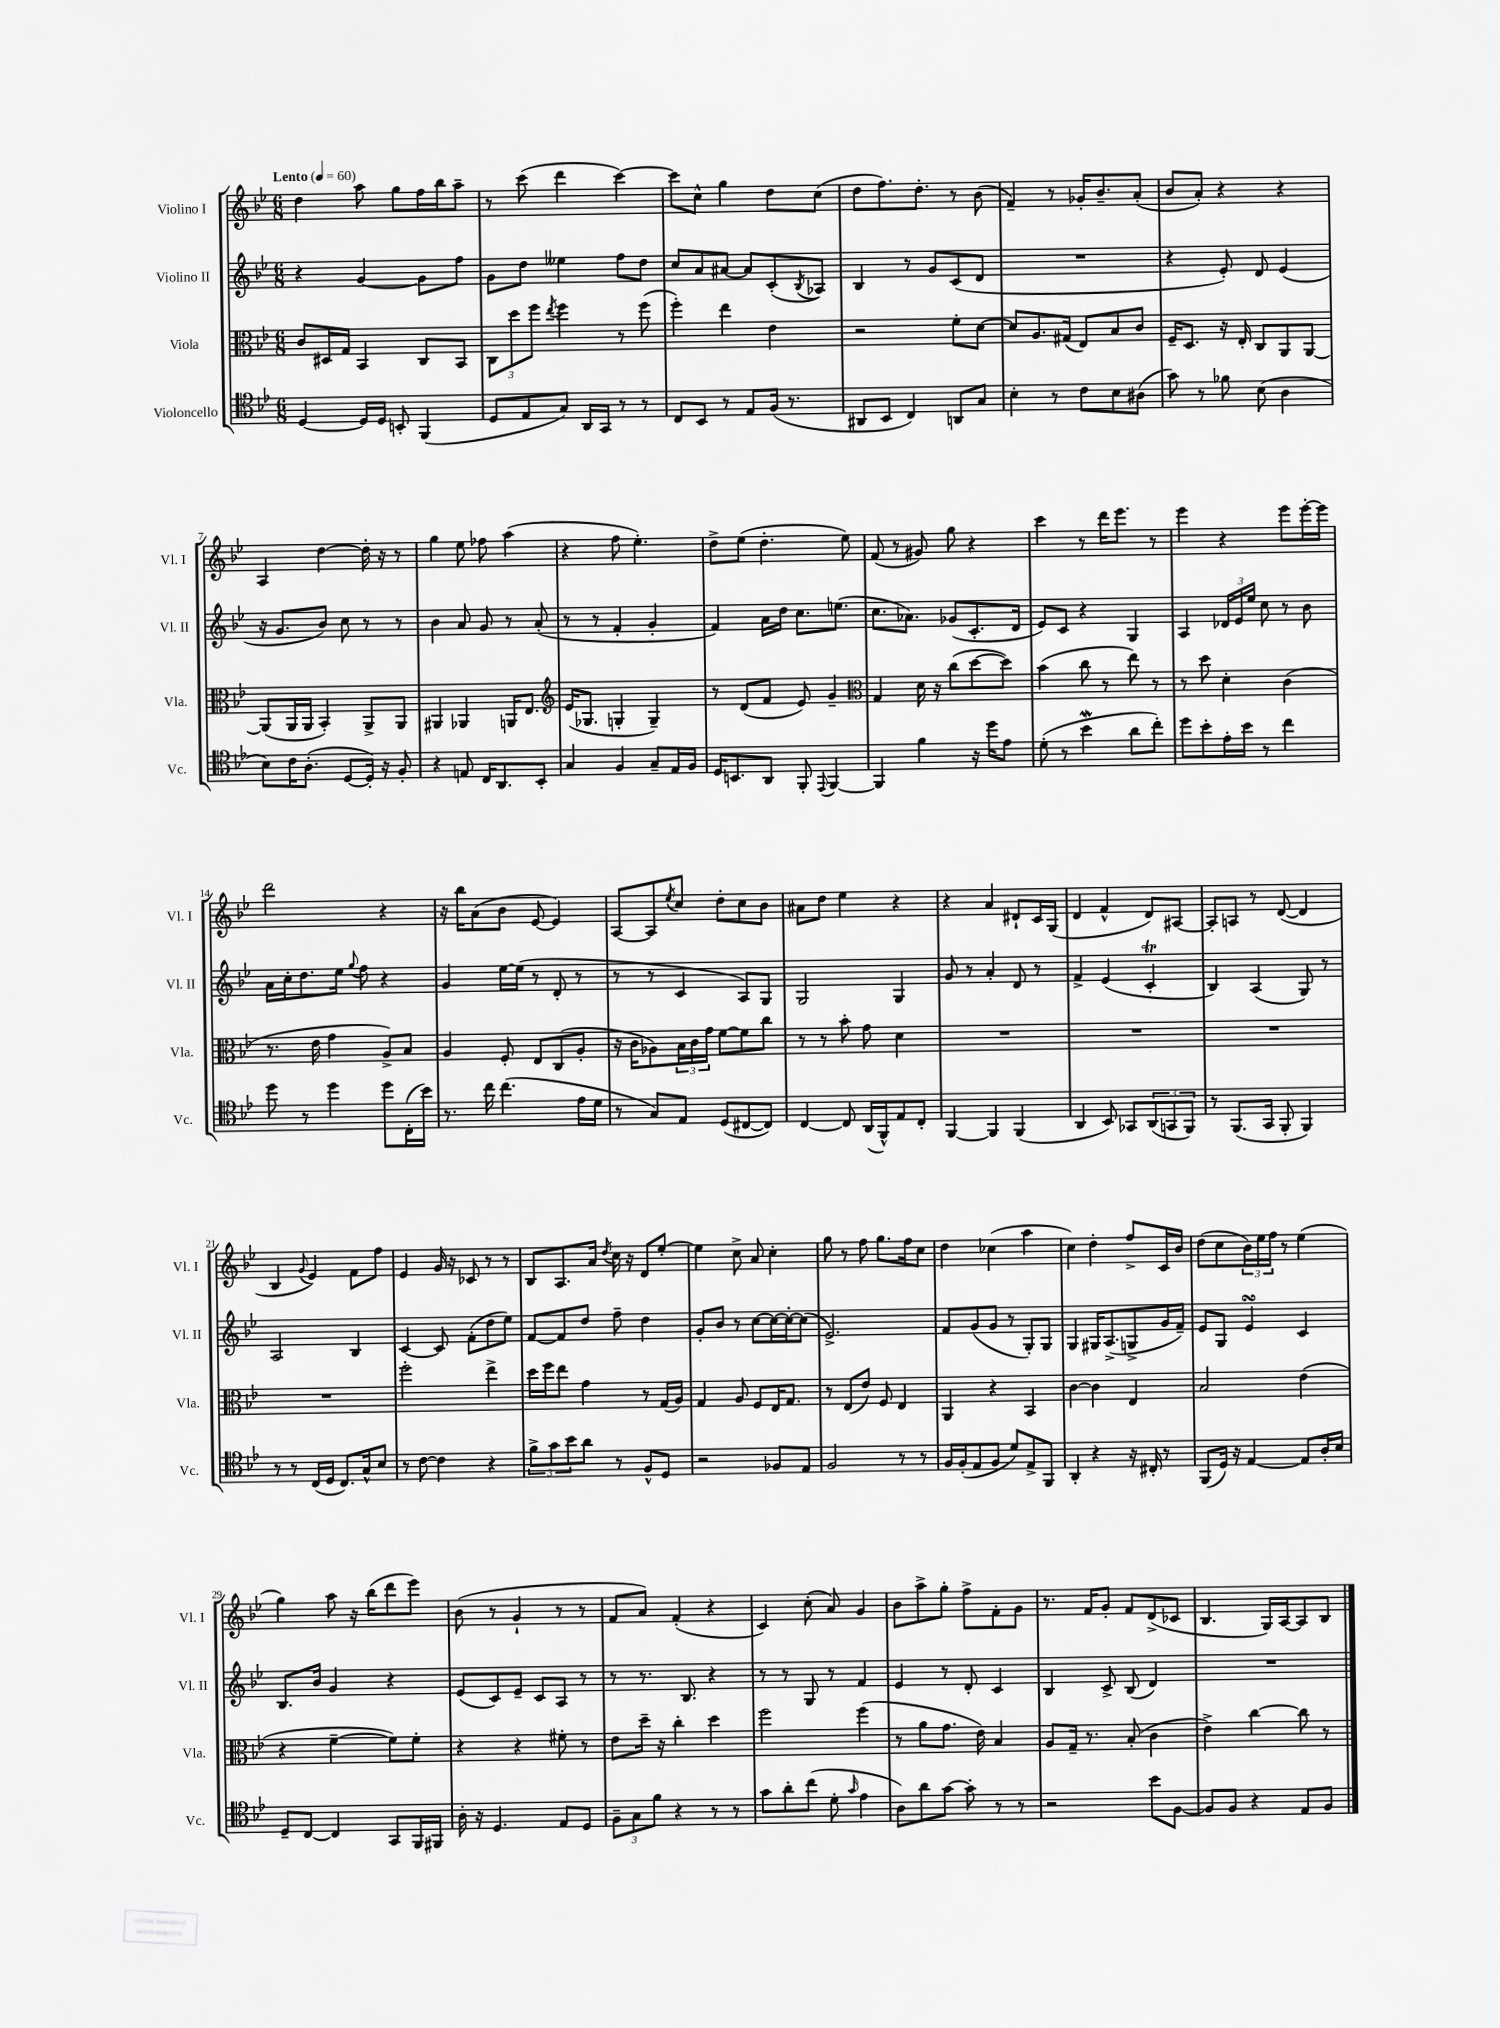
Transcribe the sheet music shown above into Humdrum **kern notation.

**kern	**kern	**kern	**kern
*part4	*part3	*part2	*part1
*staff4	*staff3	*staff2	*staff1
*I"Violoncello	*I"Viola	*I"Violino II	*I"Violino I
*I'Vc.	*I'Vla.	*I'Vl. II	*I'Vl. I
*clefC4	*clefC3	*clefG2	*clefG2
*k[b-e-]	*k[b-e-]	*k[b-e-]	*k[b-e-]
*M6/8	*M6/8	*M6/8	*M6/8
*MM60	*MM60	*MM60	*MM60
=1	=1	=1	=1
!	!	!	!LO:TX:a:B:t=Lento
[4D/	8c/L	4r	4dd\
.	16D#X/L	.	.
.	16G/JJ	.	.
16D/LL]	4BB-/	[4g/	8aa\
16D/JJ	.	.	.
8BBn'/	.	.	8gg\L
(4FF/	8C/L	8g\L]	16ff\L
.	.	.	16bb-\J
.	8BB-/J	8ff\J	8aa~\J
=2	=2	=2	=2
8D/L	12C\L	8g\L	8r
.	12dd\	.	.
8E-/	.	8dd\J	(8ccc\
.	12ff\J	.	.
.	8qee-/	.	.
8G/J)	4ff\	4ee--X\	4ddd\
16AA/LL	.	.	.
16GG/JJ	.	.	.
8r	8r	8ff\L	[4ccc\)
8r	(8ff\	8dd\J	.
=3	=3	=3	=3
8C/L	4ff'\)	8cc/L	8ccc\L]
8BB-/J	.	8a/	8cc^^\J
8r	4ee-\	[8a#X/J	4gg\
8E-/L	.	8a#/L]	.
(16F/Jk	4e-\	(8c'/	8dd\L
8.r	.	.	.
.	.	8qB-/	.
.	.	8A-X/J)	(8cc\J
=4	=4	=4	=4
8AA#X/L	2r	4B-/	8dd\L
8BB-/J	.	.	8.ff\)
4C/)	.	8r	.
.	.	.	8.dd'\J
.	.	8g/L	.
8AAn/L	8f'\L	(8c/	8r
8G/J	[8d\J	8d/J	(8b-\
=5	=5	=5	=5
4B-'\	8d/L]	2.r	4f~/)
.	8.A/	.	.
8r	.	.	8r
.	(16G#X/Jk	.	.
8c\L	8E-/L)	.	16g-X'/KL
.	.	.	8.b-~/
8B-\	8B-/	.	.
(8A#X\J	8c/J	.	(8a'/J
=6	=6	=6	=6
8g\)	16F~/KL	4r	8b-/L
.	8.D/J	.	.
8r	.	.	8a'/J)
8f-X\	16r	8e-'/)	4r
.	16E-'/	.	.
(8B-\	8C/L	8d/	.
4A\	8AA/	(4e-/	4r
.	[8AA/J	.	.
!!LO:LB:g=z
=7	=7	=7	=7
8B-\L)	(8AA/L]	16r	4A/
.	.	8.g/L	.
16c\K	16AA/L	.	.
(8.A'\J	16AA/JJ	.	.
.	4BB-'/)	8b-/J)	[4dd\
[8D/L	.	8cc\	.
16D'/Jk])	8AA^/L	8r	16dd'\]
16r	.	.	16r
8F'/	8AA/J	8r	8r
=8	=8	=8	=8
4r	4AA#X/	4b-\	4gg\
8En/	4AA-X/	8a/	8ee-\
16C/KL	.	8g/	8ff-X\
8.AA/	.	.	.
.	16AAn/KL	8r	(4aa\
.	8.E-/J	.	.
8BB-'/J	.	(8a'/	.
=9	=9	=9	=9
*	*clefG2	*	*
4G/	(16e-/KL	8r	4r
.	8.G-X/J	.	.
.	.	8r	.
4F/	4Gn'/	4f'/	8ff\
.	.	.	4.ee-'\)
8G~/L	4G~/)	4g'/	.
16E-/L	.	.	.
16F/JJ	.	.	.
=10	=10	=10	=10
16D/KL	8r	4f/)	8dd^\L
8.BBn/	.	.	.
.	(8d/L	.	(8ee-\J
8AA/J	8f/J	16a\LL	4.dd'\
.	.	16dd\JJ	.
8FF'/	8e-/)	8.cc\L	.
8qqEE-/	.	.	.
[4FF/	4g~/	.	.
.	.	(8.een\J	.
.	.	.	8ee-\)
=11	=11	=11	=11
*	*clefC3	*	*
4FF/]	4G/	8.cc\L	(8f/
.	.	.	8r
.	.	8.a-X\J)	.
4f\	16d\	.	8g#X/)
.	16r	.	.
.	(8cc\L	(8g-X/L	8gg\
16r	[8dd\	8.c'/	4r
16dd\KL	.	.	.
8e-\J	8dd\J])	.	.
.	.	16d/Jk	.
=12	=12	=12	=12
(8d'\	(4b-\	8e-/L)	4ccc\
8r	.	8c/J	.
4b-w\	8cc\	4r	8r
.	8r	.	16ddd\KL
.	.	.	8.eee-\J
8a\L	8ee-\)	4G/	.
8cc'\J)	8r	.	8r
=13	=13	=13	=13
8dd\L	8r	4A/	4eee-\
8b-'\	8dd\	.	.
16e-'\L	4d'\	24d-X/LL	4r
.	.	24e-/	.
16b-\JJ	.	.	.
.	.	24ee-/JJ	.
8r	.	8cc\	.
4cc\	(4c\	8r	8eee-\L
.	.	8b-\	[16eee-'\L
.	.	.	16eee-\JJ]
!!LO:LB:g=z
=14	=14	=14	=14
8dd\	8.r	16a\LL	2ddd\
.	.	16cc'\J	.
8r	.	8.dd\	.
.	16e-\	.	.
4dd\	4g\	.	.
.	.	16ee-\Jk	.
.	.	8qqgg/	.
.	.	8ff\	.
8dd\L	8A^/L)	4r	4r
(16C'\L	8B-/J	.	.
16b-\JJ)	.	.	.
=15	=15	=15	=15
8.r	4A/	4g/	16r
.	.	.	16bb-\KL
.	.	.	(8a\
16cc\	.	.	.
(4.cc\	8F'/	[16ee-\LL	8b-\J
.	.	(16ee-\JJ]	.
.	8E-/L	8r	[8e-/
.	(8C/	8d'/	4e-/])
16e-\LL	8A'/J	8r	.
16d\JJ	.	.	.
=16	=16	=16	=16
8r	16r	8r	[8A/L
.	16c\KL	.	.
8G/L)	8A-X\)	8r	8A/]
.	.	.	8qee-/
8E-/J	24B-\L	4c/	8cc/J
.	24c\	.	.
.	24g\JJ	.	.
(8D/L	[8f\L	.	8dd'\L
[8C#X/	8f\]	8A/L)	8cc\
8C#/J])	8cc\J	8G/J	8b-\J
=17	=17	=17	=17
[4C/	8r	2G/	8a#X\L
.	8r	.	8dd\J
8C/]	8b-'\	.	4ee-\
(16AA/LL	8g\	.	.
16FF^^/J)	.	.	.
8E-/	4d\	4G/	4r
8C'/J	.	.	.
=18	=18	=18	=18
[4FF/	2.r	8g/	4r
.	.	8r	.
4FF/]	.	4a'/	4a/
(4FF/	.	8d/	8d#X`/L
.	.	8r	16c/L
.	.	.	(16G/JJ
=19	=19	=19	=19
4AA/	2.r	4f^/	4d/
8BB-/)	.	(4e-/	4f^^/
8GG-X/L	.	.	.
(12AA/	.	4cT'/	8d/L)
12GGn/	.	.	.
.	.	.	[8A#X/J
12FF/J)	.	.	.
=20	=20	=20	=20
8r	2.r	4B-/)	8A#'/L]
(8.FF/L	.	.	8An/J
.	.	(4A/	8r
16GG/Jk	.	.	.
8FF'/	.	.	([8d/
4FF/)	.	8G/)	4d/]
.	.	8r	.
!!LO:LB:g=z
=21	=21	=21	=21
8r	2.r	2A/	4B-/
8r	.	.	.
.	.	.	8qqg/
(16C/LL	.	.	4e-/)
16D/JJ	.	.	.
8.C/L)	.	.	.
.	.	4B-/	8f\L
16G^^/k	.	.	.
8B-/J	.	.	8ff\J
=22	=22	=22	=22
8r	2ff'\	[4c/	4e-/
[8c\	.	.	.
4c\]	.	8c/]	16g/
.	.	.	16r
.	.	(8f'\L	8c-X/
4r	4ee-^\	8dd\	8r
.	.	8ee-\J)	8r
=23	=23	=23	=23
12f^\L	16dd\LL	[8f/L	8B-/L
.	16ff\J	.	.
12g\	.	.	.
.	8ee-\J	8f/]	8.A/
12b-\	.	.	.
8a\J	4g\	8dd/J	.
.	.	.	16a/Jk
.	.	.	8qdd/
8r	.	8ff~\	16cc\
.	.	.	16r
8F^^/L	8r	4dd\	8d/L
8D/J	(16G/LL	.	[8ee-'/J
.	16A/JJ)	.	.
=24	=24	=24	=24
2r	4G/	8g'/L	4ee-\]
.	.	8b-/J	.
.	8A/	8r	8cc^\
.	8F/L	[8cc\L	8a/
8F-X/L	16E-/K	16cc\L_	4cc'\
.	8.G/J	16cc'\J_	.
8E-/J	.	(8cc\J]	.
=25	=25	=25	=25
2F/	8r	2.e-^/)	8gg\
.	(8E-/L	.	8r
.	8e-/J)	.	8ff\
.	8F/	.	8.gg\L
8r	4E-/	.	.
.	.	.	16ff\k
8r	.	.	8cc\J
=26	=26	=26	=26
16F/LL	4AA/	8f/L	4dd\
(16F'/J	.	.	.
8E-/	.	(8g/	.
8F/J	4r	8g/J	(4cc-X\
8d/L)	.	8r	.
8E-^/	4BB-/	8G'/L)	4aa\
8FF/J	.	8G/J	.
=27	=27	=27	=27
4AA'/	[4c\	4G/	4cc\)
4r	4c\]	16G#X/KL	4dd'\
.	.	(8.A^/	.
16r	4E-/	8Gn^/	8ff^/L
16C#X'/	.	.	.
8r	.	16g/L	16c/L
.	.	16f~/JJ)	16b-/JJ
=28	=28	=28	=28
(8FF/L	2B-/	8e-/L	(8dd\L
16D/Jk)	.	8G/J	8cc\
16r	.	.	.
[4E-/	.	4e-sSSs/	24b-\L)
.	.	.	24ee-\
.	.	.	24ff\JJ
.	.	.	8r
8E-/L]	(4e-\	4c/	(4ee-\
16A'/L	.	.	.
16B-/JJ	.	.	.
!!LO:LB:g=z
=29	=29	=29	=29
8D~/L	4r	8.B-/L	4gg\)
[8C/J	.	.	.
.	.	16b-/Jk	.
4C/]	[4f~\	4g/	8aa\
.	.	.	16r
.	.	.	(16bb-\KL
8GG/L	8f\L])	4r	8ddd\
16FF/L	8f'\J	.	8eee-\J)
16FF#X/JJ	.	.	.
=30	=30	=30	=30
16A'\	4r	(8e-/L	(8b-\
16r	.	.	.
4.D/	.	8c/)	8r
.	4r	8e-~/J	4g`/
.	.	8c/L	.
8E-/L	8f#X'\	8A/J	8r
8D/J	8r	8r	8r
=31	=31	=31	=31
12F~\L	8e-\L	8r	8f/L
12G\	.	.	.
.	16dd~\Jk	8.r	8a/J)
12f\J	.	.	.
.	16r	.	.
4r	4cc'\	.	(4f'/
.	.	8.B-/	.
8r	4dd\	4r	4r
8r	.	.	.
=32	=32	=32	=32
8g\L	2ff\	8r	4c/)
8a'\	.	8r	.
(8cc\J	.	8G/	(8cc'\
8d'\	.	8r	8a/)
16qqg/	.	.	.
4e-\	(4ff\	4f/	4g/
=33	=33	=33	=33
8A\L)	8r	4e-/	8b-\L
8a\	8a\L	.	8aa^\
[8g\J	8.g\J	8r	8gg'\J
8g'\]	.	8d'/	8ff^\L
.	16e-\)	.	.
8r	4B-/	4c/	8f'\
8r	.	.	8g\J
=34	=34	=34	=34
2r	8A/L	4B-/	8.r
.	16G~/Jk	.	.
.	8.r	.	16f/KL
.	.	8c^/	8g'/J
.	(8B-'/	(8B-/	8f/L
8b-\L	4c\	4d/)	(8d^/
[8F\J	.	.	8c-X/J
=35	=35	=35	=35
8F/L]	4e-^\)	2.r	4.B-/
8F/J	.	.	.
4r	[4cc\	.	.
.	.	.	16G/LL)
.	.	.	[16A/J
8E-/L	8cc\]	.	8A/]
8F/J	8r	.	8B-/J
==	==	==	==
*-	*-	*-	*-
